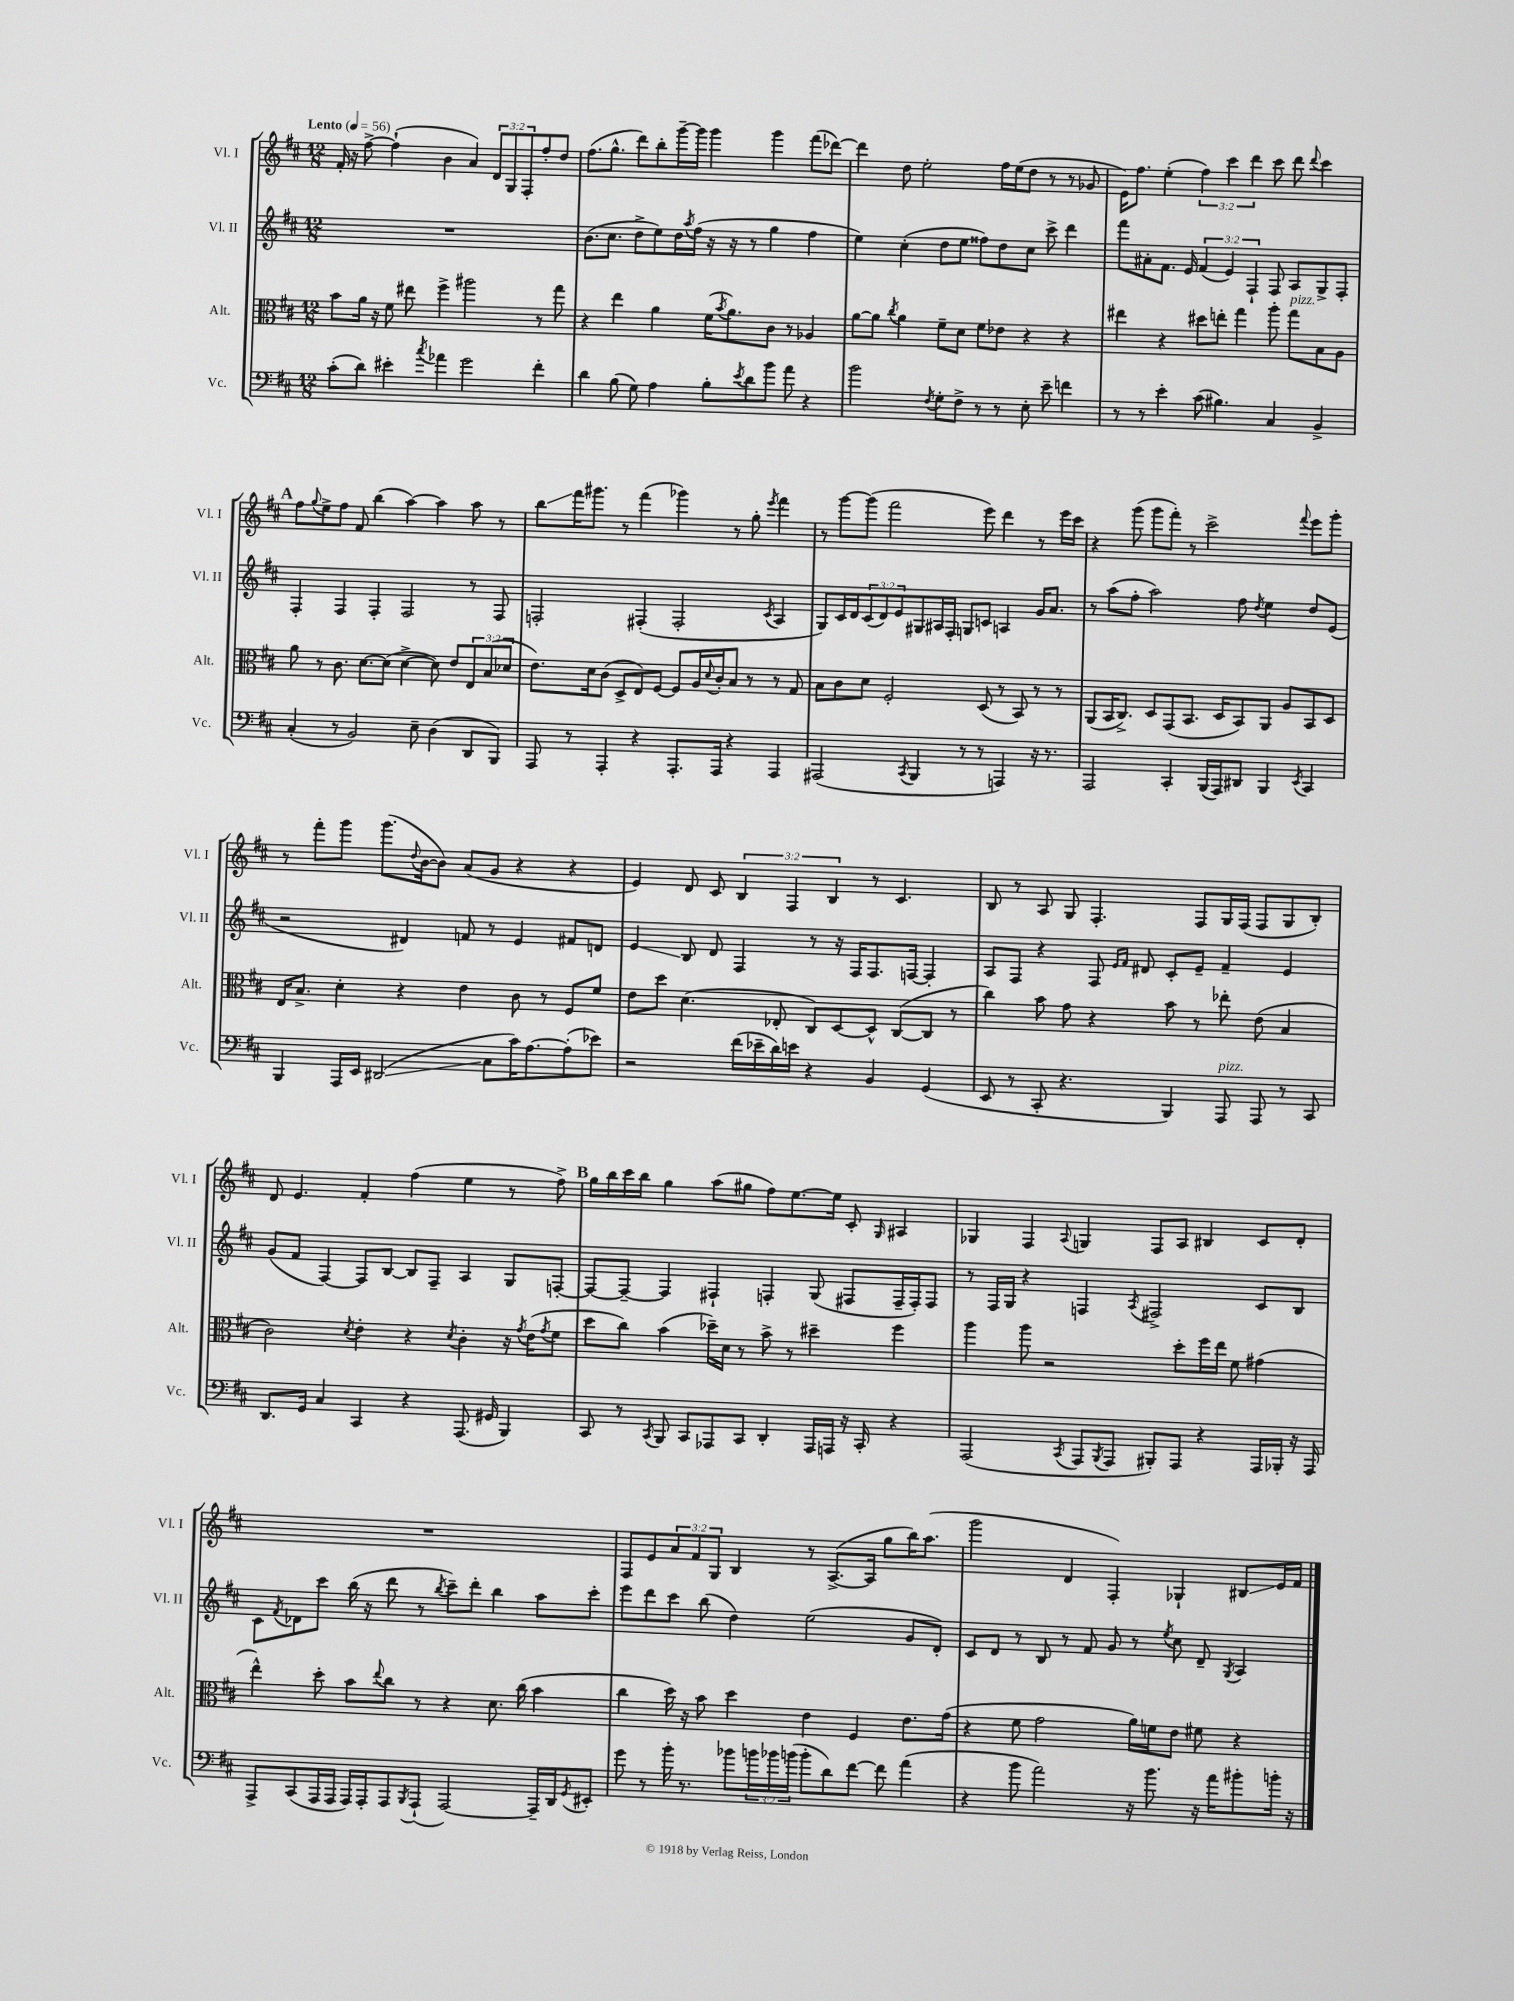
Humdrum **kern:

**kern	**kern	**kern	**kern
*staff4	*staff3	*staff2	*staff1
*clefF4	*clefC3	*clefG2	*clefG2
*k[f#c#]	*k[f#c#]	*k[f#c#]	*k[f#c#]
*M12/8	*M12/8	*M12/8	*M12/8
*MM56	*MM56	*MM56	*MM56
(8c#'\L	8b\L	1.r	16f#'/
.	.	.	16r
8d\J)	16a\Jk	.	[8ff#^\
.	16r	.	.
4e#'\	8f#\	.	(4ff#`\]
.	8ee#\	.	.
8qcc#/	.	.	.
4a-\	4ff#^\	.	4b\
2g\	2aa#\	.	4a/)
.	.	.	12d/L
.	.	.	12G/
.	.	.	12F#'/
4f#'\	8r	.	8ff#'/
.	8gg\	.	8dd/J
=	=	=	=
4d\	4r	(8.b\L	(8.ff#\L
.	.	8.cc#\J	8.gg^^\J
(8B\	4ee\	.	.
8G\)	.	8dd^\L	8ddd\L)
4A\	4a\	8ee\)	8bb'\
.	.	16dd\L	[16ggg~\L
.	.	8qaa/	.
.	.	(16ff#\JJ	16ggg\]JJ
8B'\L	(16f#\LK	16r	4ggg\
.	8qb/	.	.
.	8.a\)	16r	.
8qe/	.	.	.
8d\	.	8r	.
8b\J	8c#\J	4gg\	4ggg\
8a\	8r	.	.
4r	4A-/	4ff#\	(8fff#\L
.	.	.	[8ddd-\J)
=	=	=	=
2b\	[8a\L	4ee\)	4ddd-\]
.	8a\]J	.	.
.	8qcc#/	.	.
.	4a\	(4cc#'\	8dd\
.	.	.	2ee'\
8qF#/	.	.	.
8G'\L	8f#~\L	8dd\L	.
8F#^\J	8d\J	8ee\J	.
8r	8f#\L	8ff##\L)	.
8r	8e-\J	8dd\	16ff#\LL
.	.	.	(16ee\J
8E'\	4r	8cc#\J	8dd\J
8e~\	.	8ccc#^\	8r
4f\	4r	4ddd\	8r
.	.	.	8g-/
=	=	=	=
8r	4ee#\	8fff#\L	16e\LK)
.	.	.	8.ff#\J
8r	.	8a#'\	.
4e'\	4r	8.f#\J	(4ee'\
.	.	16e/	.
(8c#\	8dd#\L	(6f#/	6ff#\)
4.B#\)	8ee'\J	.	.
.	.	6e/)	6ccc#\
.	4gg\	.	.
.	.	6F#`/	6ddd\
4C#/	8aa'\	8F#/	8ccc#\
.	8gg\L	8A/L	8ddd\
.	.	.	8qqddd/
4BB^/	8B\	8G^/	4ccc#\
.	8A\J	8F#'/J	.
=	=	=	=
(4C#'/	8a\	4F#'/	8ff#\L
.	.	.	8qqgg/
.	8r	.	8ee^\
8r	8.c#\	4F#/	8ff#\J
2BB/)	.	.	8f#/
.	[8.d\L	.	.
.	.	4F#'/	(4bb\
.	(8d\]J	.	.
.	[4d^\	2F#/	[4aa\)
8E~\	.	.	.
(4D\	8d\])	.	4aa\]
.	8e/L	.	.
8DD/L	12E/	8r	8aa\
.	(12B/	.	.
8BBB/J)	.	8F#/	8r
.	12d-/J	.	.
=	=	=	=
8AAA/	8.e\L)	2F'/	8bb\L
8r	.	.	16fff#\K
.	16d\k	.	8.ggg#\J
4AAA'/	(8c#\J	.	.
.	8D^/L	.	8r
4r	8E/)	(4F#'/	(4fff#\
.	[8F#/J	.	.
8.AAA'/L	8F#/]L	2F#'/	4ggg-\)
.	16A/L	.	.
.	8qqd/	.	.
16AAA/Jk	16c#'/J	.	.
4r	8B/J	.	8r
.	8r	.	8gg'\
.	.	8qc#/	8qeee/
4AAA/	8r	4A/	4fff#\
.	8G/	.	.
=	=	=	=
(2AAA#/	8B\L	8G/L)	8r
.	8c#\	16c#/L	[8ggg\L
.	.	16d/J	.
.	8d\J	(12c#/	(8ggg\]J
.	.	12d/)	.
.	2F#'/	.	2fff#\
.	.	12e/	.
8qCC#/	.	.	.
4BBB/	.	8G#/	.
.	.	16A#/L	.
.	.	16F#'/JJ	.
8r	.	8G/L	.
8r	(8D/	8c/J	8eee\)
4AAA/)	8r	4A/	4ddd\
.	8BB/)	.	.
16r	8r	16g/LK	8r
8.r	.	8.a/J	.
.	8r	.	16eee\LL
.	.	.	16ccc#\JJ
=	=	=	=
2AAA/	(8AA/L	8r	4r
.	16BB/K	(8aa\L	.
.	8.C#^/J)	.	.
.	.	8ff#'\J	(8ggg\
.	8D/L	2aa\)	8ggg\L
4CC#'/	(8GG/	.	8fff#'\J)
.	8.BB/J	.	8r
(16BBB/LL	.	.	2ccc#^\
16AAA/J)	16D/LK	.	.
8DD#/J	8BB/)	8ff#\	.
.	.	8qdd/	.
4BBB/	8AA/J	4ee\	.
.	8A/L	.	.
8qEE/	.	.	8qqfff#/
4CC#/	8BB/	8dd/L	8eee\L
.	8D/J	(8e/J	8ggg'\J
=	=	=	=
4BBB/	16E/LK	2r	8r
.	8.B^/J	.	.
.	.	.	8fff#'\L
16AAA/LL	4d'\	.	8ggg\J
16EE/JJ	.	.	.
(2DD#/	.	.	(8.ggg\L
.	4r	4d#/)	.
.	.	.	8qqdd/
.	.	.	[16b\k
.	.	.	8b\]J)
.	4e\	8f/	(8a/L
8C#\L	.	8r	8g/J
16c#\K)	8c#\	4e/	4r
[8.A\	.	.	.
.	8r	.	.
(8A'\]	8F#/L	8f#/L	4r
8e-\J)	8f#/J	8d/J	.
=	=	=	=
2r	8e\L	4e/	4e/)
.	8dd\J	.	.
.	(4.d\	8B/	8d/
.	.	8d/	8c#/
(16f#\LL	.	4F#/	6B/
16e-~\	.	.	.
16d\)	8E-'/	.	.
.	.	.	6F#/
16e\JJ	.	.	.
4r	8C#/L)	8r	.
.	.	.	6B/
.	[8D/	16r	.
.	.	16F#/LK	.
4BB/	8D^^/]J	8.F#/	8r
.	([8C#/L	.	4.c#/
.	.	[16F/Jk	.
(4GG/	8C#/]J	4F'/]	.
.	8r	.	.
=	=	=	=
8EE/	4cc#\)	8A/L	8B/
8r	.	8F#/J	8r
8CC#'/	8b\	4r	8A/
4.r	8g\	.	8G/
.	4r	8F#/	4.F#'/
.	.	16qqe/LL	.
.	.	16qqf#/JJ	.
.	.	8d#/	.
4BBB/)	8b\	8c#'/L	.
.	8r	8e~/J	8F#/L
8AAA/	8ee-'\	4f#~/	16G/L
.	.	.	(16F#/JJ
8AAA/	(8e\	.	8F#/L
8r	4B/	4e/	8G/
8CC#/	.	.	8B'/J)
=	=	=	=
8.DD/L	2c#\)	(8g/L	8d/
.	.	8f#/J	4.e/
16GG/Jk	.	.	.
4C#/	.	[4F#/)	.
.	8qd/	.	.
4CC#/	4e'\	8F#/]L	4f#'/
.	.	[8B/J	.
4r	4r	8B/]L	(4ff#\
.	.	8F#~/J	.
.	8qd/	.	.
(8.AAA/	4c#'\	4A/	4ee\
16GG#/	.	.	.
4BBB/)	16r	8G/L	8r
.	8qg/	.	.
.	(16e\LK	.	.
.	8qg/	.	.
.	8f#\J	[8F'/J	8ff#^\)
=	=	=	=
8CC#/	8dd\L	8F/_L	16gg\LL
.	.	.	16bb\
8r	8cc#\J)	8F~/_J	16ccc#\
.	.	.	16bb\JJ
8qCC#/	.	.	.
8BBB/	(4b\	4F/]	4gg\
8CC#/L	.	.	.
8AAA-/	16dd-~\LL)	4F#`/	(8aa\L
.	16d\JJ	.	.
8CC#/J	8r	.	8gg#\J
4DD'/	8b^\	4F'/	8ff#\L)
.	8r	.	[8.ee\
16AAA-/LL	4dd#~\	(8G/	.
16AAA/JJ	.	.	16ee\]Jk
16r	.	8F#/L	8c#'/
16CC#'/	.	.	.
.	.	.	16qqG/
4r	4ff#\	16F#~/L	4A#/
.	.	16F#'/J)	.
.	.	8F#/J	.
=	=	=	=
(2AAA/	4aa\	8r	4G-/
.	.	16F#/LL	.
.	.	16G/JJ	.
.	8aa\	4r	4F#/
.	2r	.	.
8qCC#/	.	.	8qqA/
8AAA/L	.	4F/	4G/
8qBBB/	.	.	.
8AAA/J	.	.	.
.	.	8qA/	.
8BBB#'/L)	.	2F#^/	8F#/L
8AAA/J	8dd'\L	.	8A/J
4r	16ff#\L	.	4B#/
.	16ee\JJ	.	.
.	8f#\	.	.
16AAA/LL	(4g#\	8c#/L	8c#/L
16BBB-'/JJ	.	.	.
16r	.	8B/J	8d'/J
16AAA/	.	.	.
=	=	=	=
8AAA^/L	4ee^^\)	8c#\L	1.r
.	.	8qf#/	.
(8CC#/	.	8d-\	.
16AAA/L	8dd'\	8ccc#\J	.
16AAA/JJ	.	.	.
16AAA/LL)	8b\L	(16bb\	.
16AAA'/J	.	16r	.
.	8qqee/	.	.
8AAA/	8cc#\J	8ddd\	.
8qBBB/	.	.	.
(8AAA`/J	8r	8r	.
.	.	8qbb/	.
[2AAA/)	4r	8ccc#~\L)	.
.	.	8ddd'\J	.
.	8.d\	4bb\	.
.	(16cc#\	.	.
16AAA~/]LL	4b\	8aa\L	.
16DD/J	.	.	.
8qGG/	.	.	.
8EE#'/J	.	8ccc#'\J	.
=	=	=	=
8g\	4cc#\	8eee\L	8F#/L
8r	.	8ddd\	8e/
16b'\	16dd\)	8ccc#\J	12a/
8.r	16r	.	.
.	.	.	12f#/
.	8b\	(8bb\	.
.	.	.	12G/J
8b-\L	4dd\	4dd\)	4B/
24b\L	.	.	.
24b-\	.	.	.
(24b\JJ	.	.	.
8b'\L	4e\	(2ee\	8r
8d\)	.	.	([8.A^/L
[8f#\J	4F#/	.	.
.	.	.	16A/]Jk
8f#\]	.	.	8gg\L
(4a\	8.e\L	8g/L	16bb\K)
.	.	.	(8.aa\J
.	.	8d'/J)	.
.	(16g\Jk	.	.
=	=	=	=
4r	4r	8c#/L	2ggg\
.	.	8d/J	.
8b\	8f#\	8r	.
2a\)	2g\	8B/	.
.	.	8r	4d/
.	.	8f#/	.
.	.	8g/	4F#'/)
16r	16a\LL)	8r	.
8.b\	16f\J	.	.
.	.	8qee/	.
.	8e\J	8cc#\	4G-`/
16r	8f#\	8d~/	.
16a\LK	.	.	.
.	.	8qG/	.
8b#'\	4r	4A/	8B#/L
16b'\Jk	.	.	16e/L
16r	.	.	16f#/JJ
==	==	==	==
*-	*-	*-	*-
